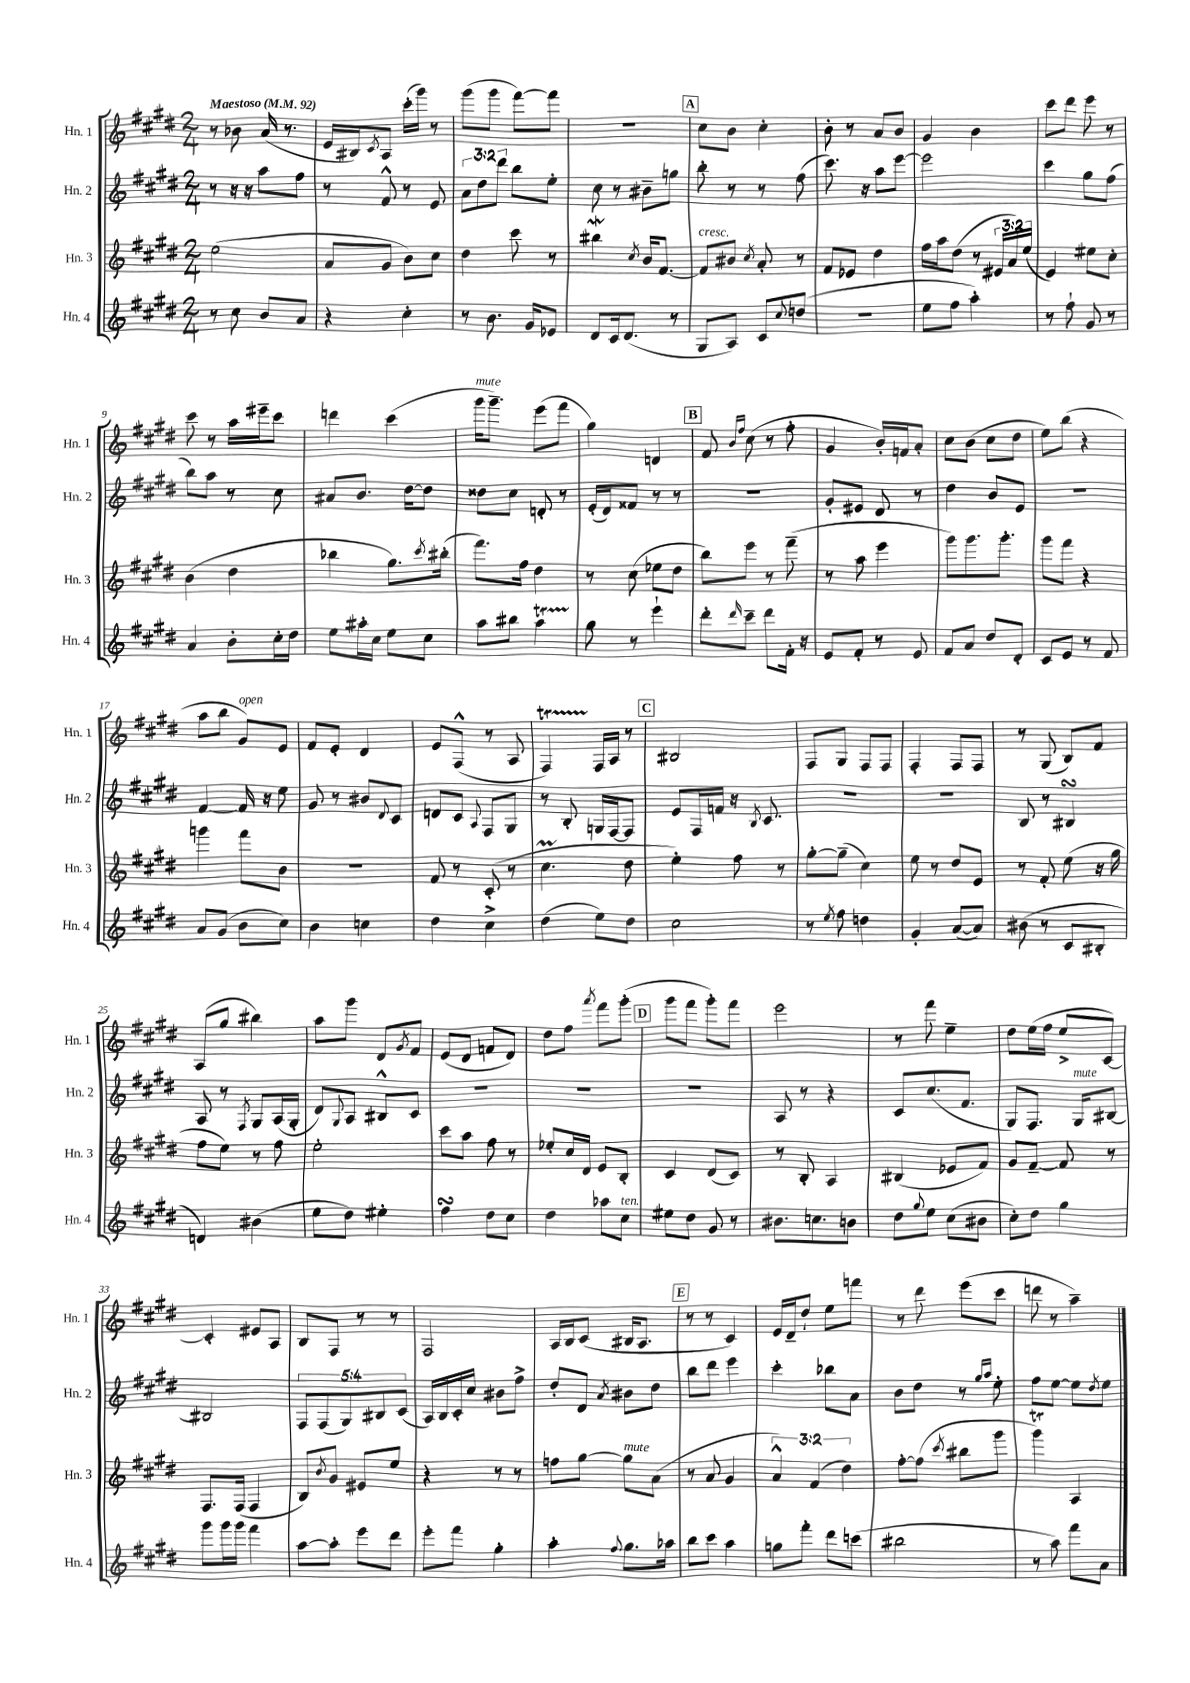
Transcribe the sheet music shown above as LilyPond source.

<<
\new StaffGroup <<
\new Staff = "s0" \with { instrumentName = "Hn. 1" shortInstrumentName = "Hn. 1" } {
    \clef treble \key e \major \numericTimeSignature \time 2/4 \tempo "Maestoso" 4 = 92
    r8 bes'8 a'16( r8. |
    e'16 bis16) \acciaccatura { cis'8 } a8 cis'''16-.( gis'''16) r8 |
    gis'''8( gis'''8 fis'''8~) fis'''8 |
    R2 |
    \mark \markup { \box "A" } cis''8 b'8 cis''4-. |
    b'8-. r8 a'8 b'8 |
    gis'4 b'4 |
    cis'''8 dis'''8 e'''8 r8 |
    cis'''8 r8 a''16 eis'''16-- cis'''8 |
    d'''4 cis'''4( |
    gis'''16^\markup { \italic "mute" } gis'''8.--) e'''8( fis'''8 |
    gis''4) d'4 |
    \mark \markup { \box "B" } fis'8 \grace { b'16 fis''16 } cis''8( r8 fis''8-. |
    gis'4 b'16-.) f'16 a'8-. |
    cis''8 b'8( cis''8 dis''8 |
    e''8) b''8( r4 |
    a''8 b''8 gis'8^\markup { \italic "open" }) e'8 |
    fis'8 e'8-. dis'4 |
    e'8 fis8-^( r8 a8 |
    fis4\startTrillSpan) fis16\stopTrillSpan a16 r8 |
    \mark \markup { \box "C" } bis2 |
    fis8 gis8 fis8 fis8 |
    fis4-. fis8 fis8 |
    r8 gis8( b8) fis'8 |
    a8( gis''8 bis''4) |
    a''8 gis'''8 dis'8 \acciaccatura { gis'8 } fis'8 |
    e'8( dis'8 f'8 dis'8) |
    dis''8 fis''8 \acciaccatura { a'''8 } fis'''8 gis'''8-.( |
    \mark \markup { \box "D" } gis'''8 fis'''8 gis'''8-.) fis'''8 |
    e'''2 |
    r8 fis'''8 e''4-- |
    dis''8 e''16( fis''16 e''8-> cis'8~) |
    cis'4-. eis'8 a8 |
    b8 fis8 r8 r8 |
    fis2 |
    a16 b16 cis'8( bis16 a8. |
    \mark \markup { \box "E" } r8 r8 cis'4) |
    e'16 dis'16-- dis''8-! e''8 f'''8 |
    r8 dis'''8 e'''8( cis'''8 |
    d'''8 r8 a''4--) \bar "|." |
}
\new Staff = "s1" \with { instrumentName = "Hn. 2" shortInstrumentName = "Hn. 2" } {
    \clef treble \key e \major \numericTimeSignature \time 2/4 \override Staff.TupletNumber.text = #tuplet-number::calc-fraction-text
    r8 r16 r16 a''8 fis''8 |
    r8 fis'8-^ r8 e'8 |
    \tuplet 3/2 { a'8 dis''8 dis'''8 } b''8 e''8-. |
    cis''8 r8 bis'8-- g''8 |
    \mark \markup { \box "A" } b''8-. r8 r8 fis''8( |
    cis'''8.) r16 a''8 e'''8~ |
    e'''2 |
    cis'''4 gis''8 fis''8( |
    b''8) a''8 r8 cis''8 |
    ais'8 b'8. dis''16~ dis''8 |
    disis''8 cis''8 d'8-. r8 |
    e'16-.( dis'16) fisis'8 r8 r8 |
    \mark \markup { \box "B" } r2 |
    gis'8-. eis'8 dis'8 r8 |
    dis''4 b'8 e'8 |
    R2 |
    fis'4~ fis'16 r16 e''8 |
    gis'8 r8 bis'8 \appoggiatura { dis'8 } cis'8 |
    d'8 cis'8 \appoggiatura { a8 } fis8 gis8 |
    r8 b8-. g16 fis16~ fis8 |
    \mark \markup { \box "C" } e'8 fis16 f'16 r16 \acciaccatura { b8 } cis'8. |
    R2 |
    R2 |
    b8 r8 bis4\turn |
    a8 r8 \acciaccatura { fis8 } gis8 a16( gis16-. |
    dis'8) \appoggiatura { gis8 } a8 bis8-^ cis'8 |
    R2 |
    R2 |
    \mark \markup { \box "D" } R2 |
    a8 r8 r4 |
    cis'8 cis''8.( fis'8. |
    gis8) fis8. gis16^\markup { \italic "mute" } bis8~ |
    bis2 |
    \tuplet 5/4 { fis8 fis8( gis8) bis8 cis'8( } |
    a16) b16 cis'16-. cis''16 bis'8 fis''8-> |
    dis''8-. dis'8 \acciaccatura { a'8 } bis'8 dis''8 |
    \mark \markup { \box "E" } b''8 dis'''8 e'''4 |
    cis'''4-. bes''8 a'8 |
    b'8 dis''8 r8 \grace { gis''16 a''16 } e''8-. |
    fis''8 e''8~ e''8 \acciaccatura { dis''8 } e''8 \bar "|." |
}
\new Staff = "s2" \with { instrumentName = "Hn. 3" shortInstrumentName = "Hn. 3" } {
    \clef treble \key e \major \numericTimeSignature \time 2/4 \override Staff.TupletNumber.text = #tuplet-number::calc-fraction-text
    e''2( |
    a'8 gis'8 b'8) cis''8 |
    dis''4 cis'''8 r8 |
    bis''4\mordent \acciaccatura { cis''8 } b'16 fis'8.~ |
    \mark \markup { \box "A" } fis'8^\markup { \italic "cresc." } bis'8 \acciaccatura { cis''8 } a'8-. r8 |
    fis'8 ees'8 dis''4 |
    fis''16 a''16 dis''8( r8 \tuplet 3/2 { eis'16 a'16) e''16( } |
    e'4) eis''8 cis''8-. |
    b'4( dis''4 |
    bes''4 gis''8.) \acciaccatura { cis'''8 } bis''16-.( |
    fis'''8.) fis''16 dis''4 |
    r8 cis''8( ees''8 dis''8 |
    \mark \markup { \box "B" } b''8) e'''8 r8 fis'''8--( |
    r8 a''8 e'''4 |
    gis'''8) gis'''8. gis'''8.-. |
    gis'''8 fis'''8 r4 |
    g'''4 fis'''8 b'8 |
    R2 |
    fis'8 r8 cis'8-.( r8 |
    cis''4.\prall dis''8 |
    \mark \markup { \box "C" } e''4-.) fis''8 r8 |
    gis''8~-. gis''8--( cis''4) |
    e''8 r8 dis''8 e'8 |
    r8 fis'8-. e''8( r16 gis''16 |
    fis''8 e''8) r8 fis''8 |
    e''2-. |
    cis'''8 a''8 fis''8 r8 |
    ees''8-. cis''16 dis'16 e'8 b8-. |
    \mark \markup { \box "D" } cis'4 dis'8( cis'8) |
    r8 b8-. a4 |
    bis4( ees'8 fis'8) |
    gis'8 fis'8~-- fis'8 r8 |
    fis8. fis16( fis4 |
    b8) \acciaccatura { b'8 } gis'8 eis'8 e''8 |
    r4 r8 r8 |
    f''8 gis''8~ gis''8^\markup { \italic "mute" } a'8( |
    \mark \markup { \box "E" } r8 a'8 gis'4 |
    \tuplet 3/2 { a'4-^) fis'4( dis''4) } |
    fis''8~-. fis''8( \acciaccatura { cis'''8 } bis''8 gis'''8 |
    gis'''4\trill) a4 \bar "|." |
}
\new Staff = "s3" \with { instrumentName = "Hn. 4" shortInstrumentName = "Hn. 4" } {
    \clef treble \key e \major \numericTimeSignature \time 2/4
    r8 cis''8 b'8 a'8 |
    r4 cis''4-. |
    r8 b'8. gis'16 ees'8 |
    dis'8 cis'16 dis'8.( r8 |
    \mark \markup { \box "A" } gis8 a8) cis'8 \appoggiatura { cis''8 } d''8( |
    r2 |
    e''8 fis''8 a''4-.) |
    r8 fis''8-! gis'8 r8 |
    a'4 b'8-. cis''16-. dis''16 |
    e''8 ais''16-. cis''16 e''8 cis''8 |
    a''8 bis''8 a''4\startTrillSpan |
    gis''8\stopTrillSpan r8 e'''4-! |
    \mark \markup { \box "B" } dis'''8-. \grace { dis'''16 } cis'''8-- dis'''8 fis'16-. r16 |
    e'8 fis'8-. r8 e'8 |
    fis'8 a'8 dis''8 dis'8-. |
    cis'8 e'8 r8 fis'8 |
    a'8 gis'8( b'8 cis''8) |
    b'4 c''4 |
    dis''4 cis''4-> |
    dis''4( e''8) dis''8 |
    \mark \markup { \box "C" } cis''2 |
    r8 \acciaccatura { e''8 } fis''8 d''4 |
    gis'4-. a'8~( a'8) |
    bis'8( r8 cis'8 bis8-. |
    d'4) bis'4( |
    e''8 dis''8) eis''4-. |
    fis''4\turn dis''8 cis''8 |
    dis''4 aes''8 cis''8^\markup { \italic "ten." } |
    \mark \markup { \box "D" } eis''8 dis''8 gis'8 r8 |
    bis'8. c''8. b'8 |
    dis''8 \appoggiatura { gis''8 } e''8 cis''8( bis'8 |
    cis''8-.) dis''8 gis''4 |
    gis'''8 gis'''16 gis'''16 fis'''4 |
    a''8~ a''8-. e'''8 dis'''8 |
    e'''8-. fis'''8 gis''4-. |
    a''4-. \appoggiatura { fis''8 } gis''8. aes''16 |
    \mark \markup { \box "E" } b''8 cis'''8 a''4 |
    g''8 fis'''8-. dis'''8 c'''8( |
    bis''2 |
    r8 a''8) fis'''8 a'8 \bar "|." |
}
>>
>>
